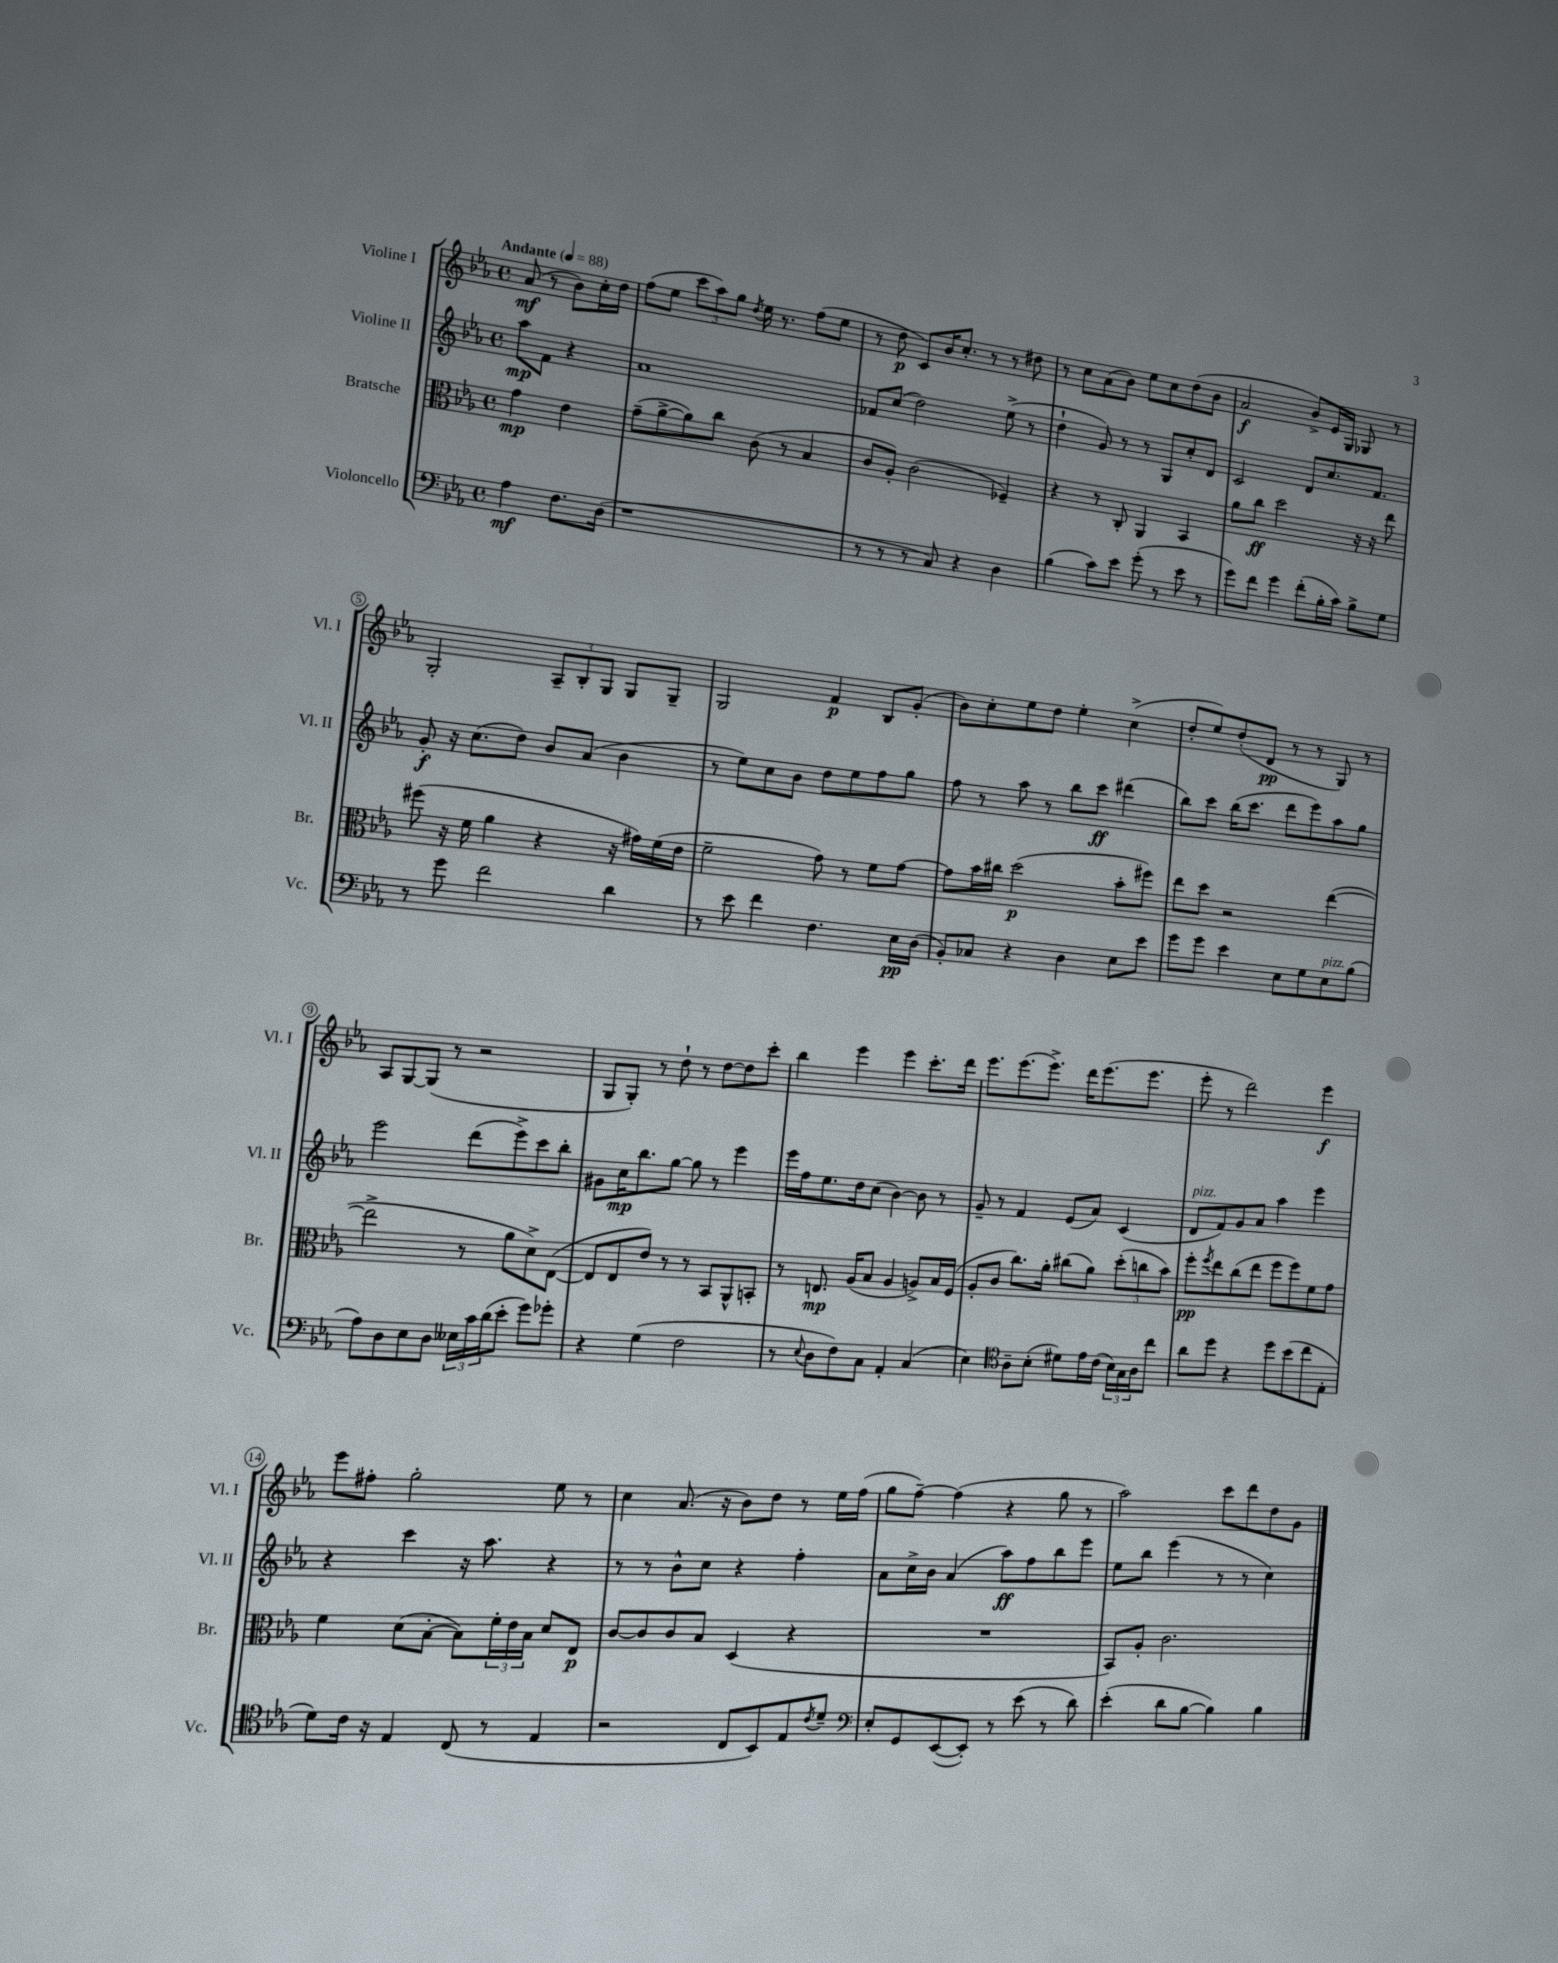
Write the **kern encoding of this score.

**kern	**kern	**kern	**kern
*staff4	*staff3	*staff2	*staff1
*clefF4	*clefC3	*clefG2	*clefG2
*k[b-e-a-]	*k[b-e-a-]	*k[b-e-a-]	*k[b-e-a-]
*M4/4	*M4/4	*M4/4	*M4/4
*met(c)	*met(c)	*met(c)	*met(c)
*MM88	*MM88	*MM88	*MM88
4A-	4g	8aa-	(8a-
.	.	8f	8r
8.F	4e-	4r	8b-)
.	.	.	16cc'
(16D	.	.	16dd
=	=	=	=
1r	(8g~	1a-	(8ff
.	[8a-^	.	8ee-
.	8a-])	.	12ccc
.	.	.	12aa-)
.	8cc	.	.
.	.	.	12gg
.	.	.	8qdd
.	(8c	.	16ee-
.	.	.	8.r
.	8r	.	.
.	4B-	.	(8ff
.	.	.	8ee-
=	=	=	=
8r	8c	8f-	8r
8r	8A-')	(8cc	8dd
8r	(2c	2dd)	8c)
8C)	.	.	16b-
.	.	.	8.cc'
4r	.	.	.
.	.	.	8r
4D	4F-~)	(8ee-^	8r
.	.	8r	8dd#
=	=	=	=
(4B-	4r	4dd`	8r
.	.	.	8cc
8c)	8r	8g)	(8a-
8e-	8C'	8r	8b-)
(8g'	4AA-	8r	8ee-
8r	.	8G	8cc
8e-	4BB-	8cc'	(8dd
8r	.	8d	8b-
=	=	=	=
8g)	8a-	2c	2a-
8f	8cc	.	.
4g	2dd	.	.
(8f'	.	8d	8b-^)
16B-'	.	8.cc	16e-
16c)	.	.	16G
8B-^	16r	.	8G-
.	16r	8.f	.
8G	8ee-	.	8r
=	=	=	=
8r	(8ff#	8g'	2G'
8g	16r	16r	.
.	16f	(8.cc	.
2f	4a-	.	.
.	.	8dd)	.
.	4r	8b-	12A-~
.	.	.	12B-'
.	.	(8a-	.
.	.	.	12G
4d	16r	4b-	8G
.	16g#)	.	.
.	(16f	.	8G~
.	16e-	.	.
=	=	=	=
8r	2f~	8r	2G
8e-	.	8ee-)	.
4f	.	8cc	.
.	.	8b-	.
4.F	8g)	8dd	4f
.	8r	8ee-	.
.	8f	8ff	8B-
16E-	[8g	8gg	(8g'
(16D	.	.	.
=	=	=	=
8BB-')	8g]	8ff	8b-)
8C-	16b-	8r	8cc'
.	16cc#	.	.
4r	(2dd	8aa-	8ee-
.	.	8r	8dd
4D	.	8bb-	4ee-'
.	.	8ccc	.
8E-	8b-'	(4ddd#	(4cc^
8e-	8ff#)	.	.
=	=	=	=
8g	8ee-	8bb-)	8dd'
8g	8dd	8ccc	8ee-)
4e-	2r	(16bb-	(8dd'
.	.	8.ccc	.
.	.	.	8d
8E-	.	8ddd	8r
8G	.	8eee-)	8r
8E-	([4ee-	8aa-	8G)
(8B-	.	8gg	8r
=	=	=	=
8A-)	2ee-^]	2eee-	8A-
8D	.	.	[8G
8E-	.	.	(8G]
8D	.	.	8r
24E--	8r	(8ddd	2r
24c	.	.	.
(24d	.	.	.
8e-'	8a-	8eee-^)	.
8g)	8d^)	8ccc	.
8g-'	([8E-	8bb-'	.
=	=	=	=
4r	8E-]	8g#	8G
.	8E-	16cc	8G')
.	.	8.bb-	.
(4G	8e-)	.	8r
.	8r	[8gg	8dd`
2F	8r	8gg]	8r
.	8BB-	8r	[8dd
.	8AA-^^	4eee-	8dd]
.	8BB'	.	8ccc'
=	=	=	=
8r	8r	16eee-	4bb-
.	.	16ff	.
8qqE-	.	.	.
8D	8.E	8.ee-	.
8F)	.	.	4eee-
.	(16A-	16dd	.
8C	8B-	(8cc	.
4AA-'	4A-	[4b-)	4eee-
(4C	8A^)	8b-]	8.ccc'
.	16B-	8r	.
.	(16F	.	16ddd
=	=	=	=
4E-)	8A-'	8g~	8.eee-
.	8c	8r	.
.	.	.	(8.eee-
*clefC4	*	*	*
8A-~	8.cc)	4f	.
(8B-'	.	.	8.eee-^)
.	16a-'	.	.
8d#)	(8cc#	(8e-	.
.	.	.	16ddd
16e-	8a-)	8a-)	(8.eee-
(16c	.	.	.
24B-)	(12dd'	(4c	.
24G	.	.	.
.	.	.	8.eee-
24A-	12cc	.	.
8cc	.	.	.
.	12b-)	.	.
=	=	=	=
8a-	8ff'	8d	8eee-'
.	8qff	.	.
8dd	8ee-	8f)	8r
4r	(8cc	8g	2ddd)
.	8ee-	8a-	.
8dd	8ff	4aa-	.
(8b-	8ff)	.	.
8cc	8f	4eee-	4eee-
8E-'	8g	.	.
=	=	=	=
8d)	4f	4r	8eee-
16c	.	.	8ff#'
16r	.	.	.
4E-	(8d	4ccc	2gg'
.	[8B-'	.	.
(8C	8B-])	16r	.
.	.	8.aa-	.
8r	24f'	.	.
.	24e-	.	.
.	24B-	.	.
4E-	8d	4r	8ee-
.	8E-	.	8r
=	=	=	=
2r	[8c	8r	4cc
.	8c]	8r	.
.	8c	8b-^^	(8.a-
.	8B-	8cc	.
.	.	.	16r
8C	(4D	4r	8b-)
8BB-)	.	.	8dd
8E-	4r	4ff'	8r
8qc	.	.	.
8d~	.	.	16ee-
.	.	.	(16ff
=	=	=	=
*clefF4	*	*	*
8E-'	1r	8a-	8gg
8GG	.	16cc^	[8ff~)
.	.	16b-	.
([8EE-	.	(4a-	(4ff]
8EE-'])	.	.	.
8r	.	8aa-)	4r
(8e-	.	8ff	.
8r	.	8bb-	8gg
8d)	.	8eee-	8r
=	=	=	=
(4e-'	8BB-)	8ee-	2aa-)
.	8A-'	8bb-	.
8d	2.c	(4eee-	.
[8B-	.	.	.
4B-])	.	8r	8ccc
.	.	8r	8ddd
4B-	.	4cc)	8dd
.	.	.	8g
==	==	==	==
*-	*-	*-	*-
